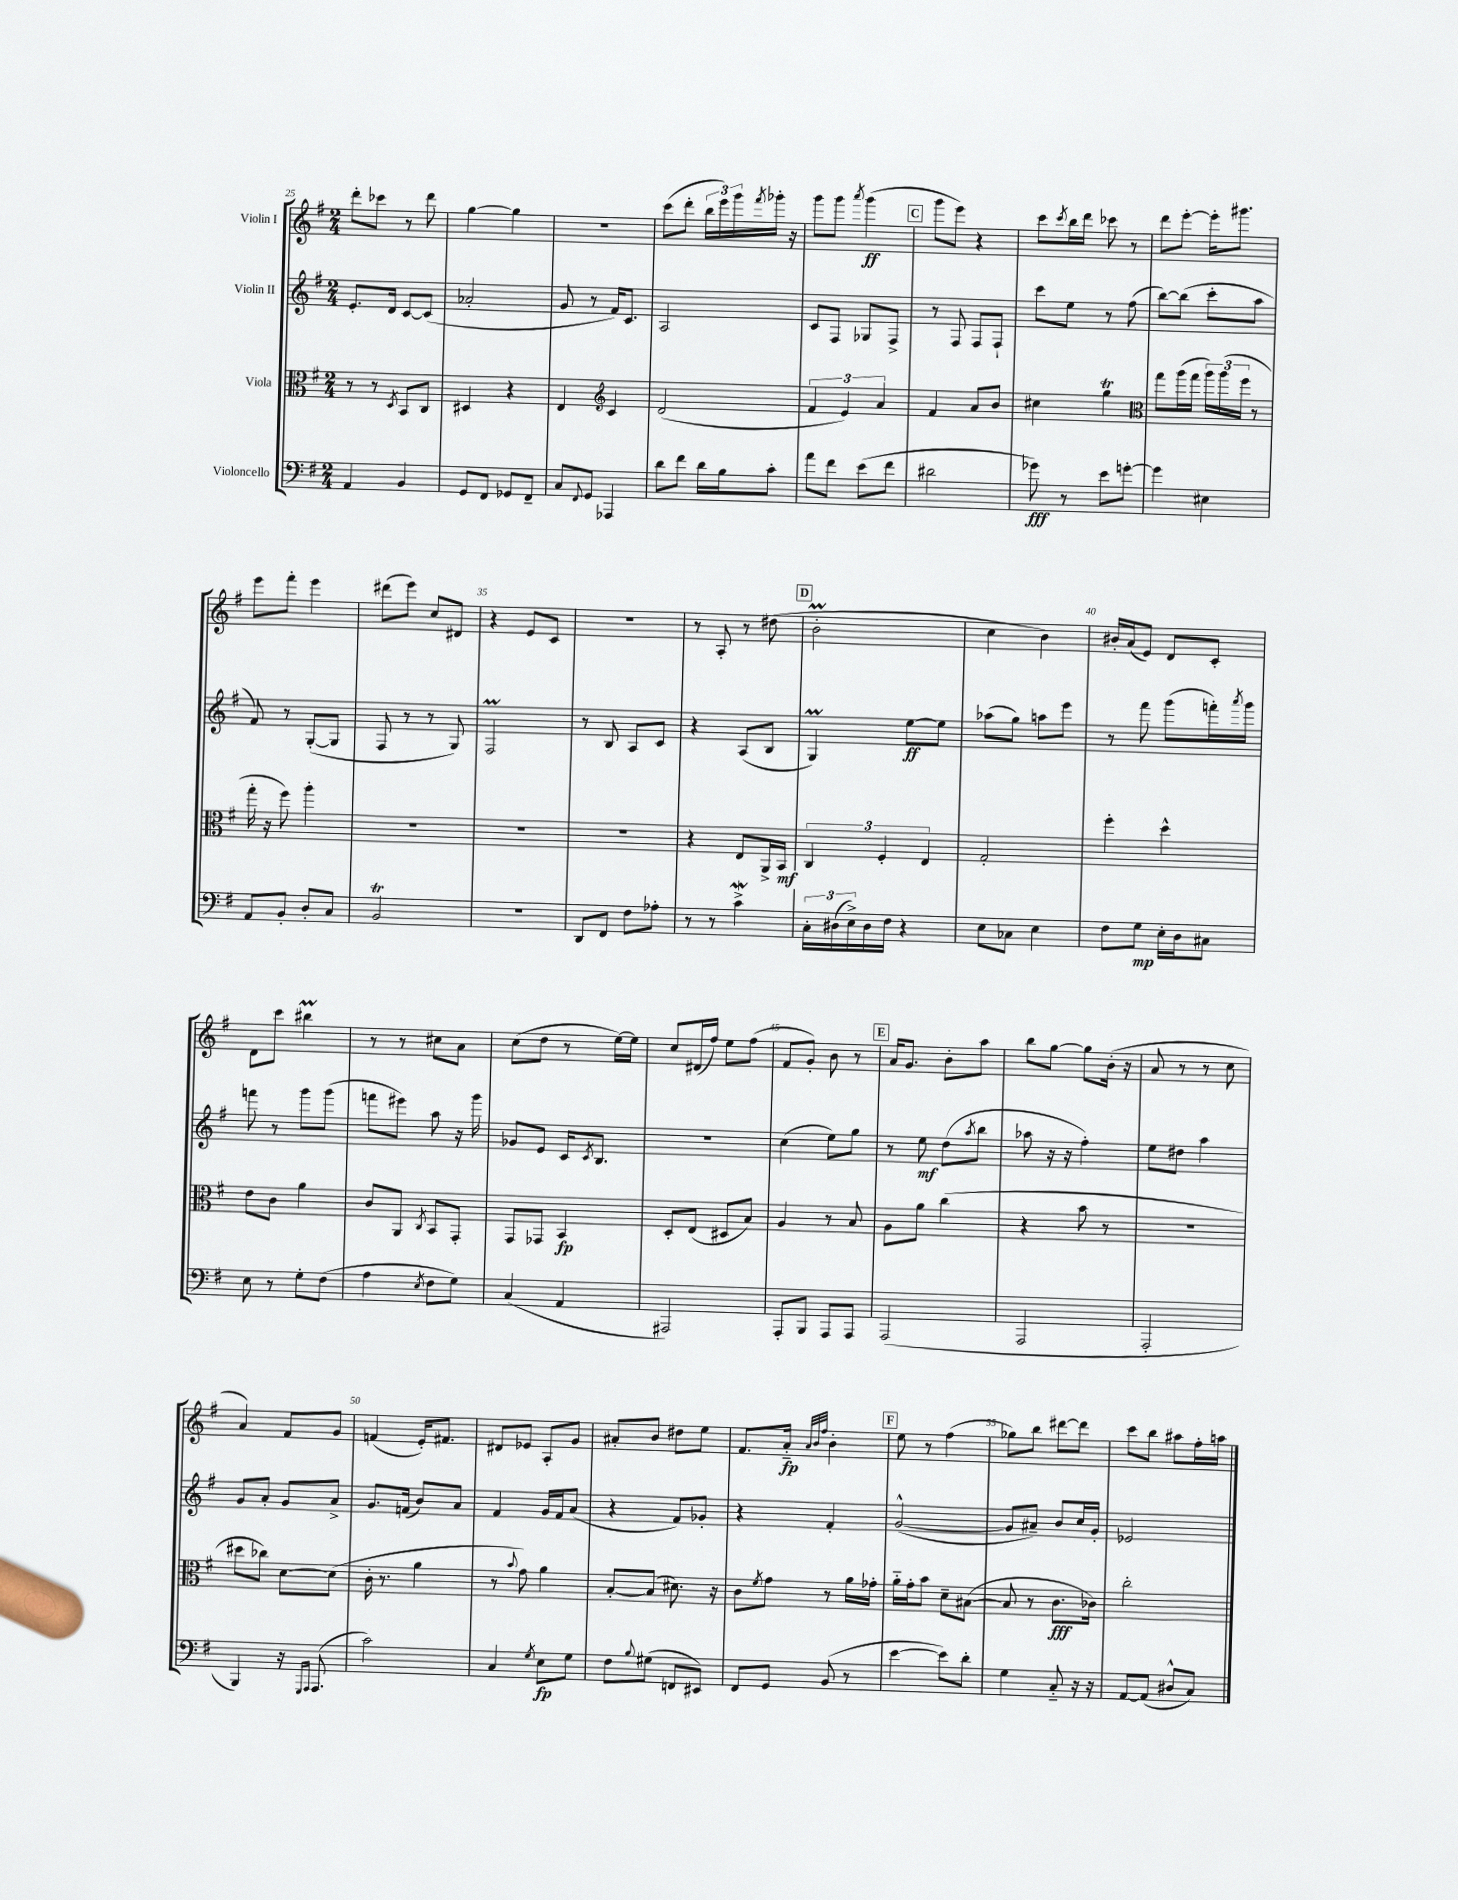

**kern	**kern	**kern	**kern
*staff4	*staff3	*staff2	*staff1
*clefF4	*clefC3	*clefG2	*clefG2
*k[f#]	*k[f#]	*k[f#]	*k[f#]
*M2/4	*M2/4	*M2/4	*M2/4
4AA/	8r	8.e'/L	8ddd'\L
.	8r	.	8ccc-\J
.	.	16d/Jk	.
.	8qD/	.	.
4BB/	8BB/L	[8c/L	8r
.	8C/J	(8c/]J	8ddd\
=	=	=	=
8GG/L	4D#/	2a-'/	[4gg\
8FF#/J	.	.	.
8GG-/L	4r	.	4gg\]
8FF#~/J	.	.	.
=	=	=	=
8C/L	4E/	8g/	2r
8qqFF#/	.	.	.
8GG/J	.	8r	.
*	*clefG2	*	*
4AAA-/	4c/	16f#/LK)	.
.	.	8.c/J	.
=	=	=	=
8d\L	(2d/	2A/	(8ccc\L
8f#\J	.	.	8ddd'\J
16d\LL	.	.	24bb\LL
.	.	.	24eee\)
16B\J	.	.	.
.	.	.	24ggg\
.	.	.	8qfff#/
8c'\J	.	.	16ggg-'\JJ
.	.	.	16r
=	=	=	=
8a\L	6f#/	8c/L	8ggg\L
8f#\J	.	8F#/J	8ggg\J
.	6e/)	.	.
.	.	.	8qaaa/
(8e\L	.	8G-/L	(4ggg\
.	6a/	.	.
8f#\J	.	8F#^/J	.
=	=	=	=
2d#\	4f#/	8r	8ggg\L
.	.	8F#/	8eee\J)
.	8a/L	8F#/L	4r
.	8b/J	8F#`/J	.
=	=	=	=
8g-\)	4cc#\	8ccc\L	8ccc\L
.	.	.	8qccc/
8r	.	8ee\J	16bb\L
.	.	.	16ddd\JJ
8e\L	4gg\	8r	8ccc-\
[8g'\J	.	(8ff#\	8r
=	=	=	=
*	*clefC3	*	*
4g\]	8gg\L	[8bb\L)	8ddd\L
.	(16aa\L	(8bb\]J	[8eee'\J
.	16gg\JJ	.	.
4E#\	24aa\LL)	8ccc'\L	16eee'\]LK
.	(24aa\	.	.
.	.	.	8.ggg#\J
.	24ff#\JJ	.	.
.	8r	8aa\J	.
=	=	=	=
8AA/L	16gg'\	8f#/)	8eee\L
.	16r	.	.
8BB'/J	8ff#\)	8r	8fff#'\J
8D'/L	4aa'\	([8G'/L	4eee\
8C/J	.	8G/]J	.
=	=	=	=
2BB/	2r	8F#/	(8ddd#\L
.	.	8r	8eee\J)
.	.	8r	8cc/L
.	.	8G/)	8d#/J
=	=	=	=
2r	2r	2F#/	4r
.	.	.	8e/L
.	.	.	8c/J
=	=	=	=
8DD/L	2r	8r	2r
8FF#/J	.	8B/	.
8F#\L	.	8A/L	.
8A-'\J	.	8c/J	.
=	=	=	=
8r	4r	4r	8r
8r	.	.	8A'/
4c^\	8E/L	(8A/L	8r
.	16AA^/L	8B/J	(8dd#\
.	16BB/JJ	.	.
=	=	=	=
24C'\LL	6C/	4G/)	2b'\
(24D#\	.	.	.
24E^\)	.	.	.
16D#\	.	.	.
.	6F#'/	.	.
16F#\JJ	.	.	.
4r	.	[8ee\L	.
.	6E/	.	.
.	.	8ee\]J	.
=	=	=	=
8E\L	2G'/	(8aa-\L	4cc\
8C-\J	.	8gg\J)	.
4E\	.	8aa\L	4b\)
.	.	8eee\J	.
=	=	=	=
8F#\L	4ff#'\	8r	16b#'/LL
.	.	.	(16a/J
8G\J	.	8fff#\	8e/J)
16E'\LL	4dd^^\	(8ggg\L	8d/L
16D\J	.	.	.
8C#\J	.	16fff'\L)	8c'/J
.	.	8qaaa/	.
.	.	16ggg\JJ	.
=	=	=	=
8E\	8e\L	8fff\	8d\L
8r	8c\J	8r	8ccc\J
8G'\L	4a\	8ggg\L	4bb#\
(8F#\J	.	(8ggg\J	.
=	=	=	=
4A\	8c/L	8fff\L	8r
.	8AA/J	8eee#\J)	8r
8qE/	8qC/	.	.
8F#\L	8BB/L	8aa\	8cc#\L
8G\J)	8GG'/J	16r	8a\J
.	.	16ggg\	.
=	=	=	=
(4C/	8GG/L	8g-/L	(8cc\L
.	8GG-/J	8e/J	8dd\J
4AA/	4BB/	16c/LK	8r
.	.	8qc/	.
.	.	8.B/J	.
.	.	.	[16ee\LL)
.	.	.	16ee\]JJ
=	=	=	=
2AAA#/)	8D'/L	2r	8cc/L
.	(8E/J	.	(16d#/L
.	.	.	16ff#/JJ)
.	8D#/L	.	8ee\L
.	8B/J)	.	(8ff#\J
=	=	=	=
8AAA'/L	4A/	(4cc\	8f#/L
8BBB/J	.	.	8g'/J)
8AAA/L	8r	8ee\L)	8b\
8AAA/J	8B/	8gg\J	8r
=	=	=	=
(2AAA/	8A\L	8r	16a/LK
.	.	.	8.g/J
.	8a\J	8ee\	.
.	(4cc\	(8dd\L	8b'\L
.	.	8qaa/	.
.	.	8bb\J	8aa\J
=	=	=	=
2AAA/	4r	8aa-\	8bb\L
.	.	16r	[8gg\J
.	.	16r	.
.	8b\	4ff#'\)	8gg\]L
.	8r	.	(16b'\Jk
.	.	.	16r
=	=	=	=
2AAA'/	2r	8ee\L	8a/
.	.	8dd#\J	8r
.	.	4aa\	8r
.	.	.	8cc\
=	=	=	=
4BBB/)	8dd#\L	8g/L	4a/)
.	8cc-\J)	8a'/J	.
16r	[8d\L	8g/L	8f#/L
16qqGGG/LL	.	.	.
16qqAAA/JJ	.	.	.
(8.AAA/	.	.	.
.	(8d\]J	8a^/J	8g/J
=	=	=	=
2c\)	16c'\	8.g/L	(4f/
.	8.r	.	.
.	.	(16f/Jk	.
.	4a\	8b/L)	16e'/LK)
.	.	.	8.f#/J
.	.	8a/J	.
=	=	=	=
4C/	8r	4f#/	8d#/L
.	8qqb/	.	.
.	8g\)	.	8e-/J
8qG/	.	.	.
8E\L	4a\	16g/LL	8A'/L
.	.	16f#/J	.
8G\J	.	(8a/J	8g/J
=	=	=	=
8F#\L	[8B'/L	4r	8a#'/L
8qqB/	.	.	.
(8G#\J	(8B/]J	.	8b/J
8FF/L	8.d#\)	8f#/L)	8dd#\L
8EE#/J)	.	8g-'/J	8ee\J
.	16r	.	.
=	=	=	=
8FF#/L	8c\L	4r	8.f#/L
.	8qf#/	.	.
8GG/J	8g\J	.	.
.	.	.	16a'~/Jk
.	.	.	32qqa/LLL
.	.	.	32qqb/
.	.	.	32qqff#/JJJ
(8BB/	8r	4f#'/	4b'\
8r	16a\LL	.	.
.	16g-'\JJ	.	.
=	=	=	=
[4e\	16a'~\LL	([2g^^/	8ee\
.	16g'\J	.	.
.	8b\J	.	8r
8e\]L)	8d~\L	.	(4ff#\
8d'\J	([8B#\J	.	.
=	=	=	=
4G\	8B#/]	8g/]L	8gg-\L)
.	8r	8a#~/J)	8bb\J
8C'~/	8.c\L	8b/L	[8ddd#\L
16r	.	16cc/L	8ddd#\]J
16r	16c-\Jk)	16g'/JJ	.
=	=	=	=
[8AA/L	2cc'\	2e-/	8ccc\L
(8AA/]J	.	.	8bb\J
8D#^^/L	.	.	8aa#\L
8C/J)	.	.	16ff#'\L
.	.	.	16aa\JJ
==	==	==	==
*-	*-	*-	*-
